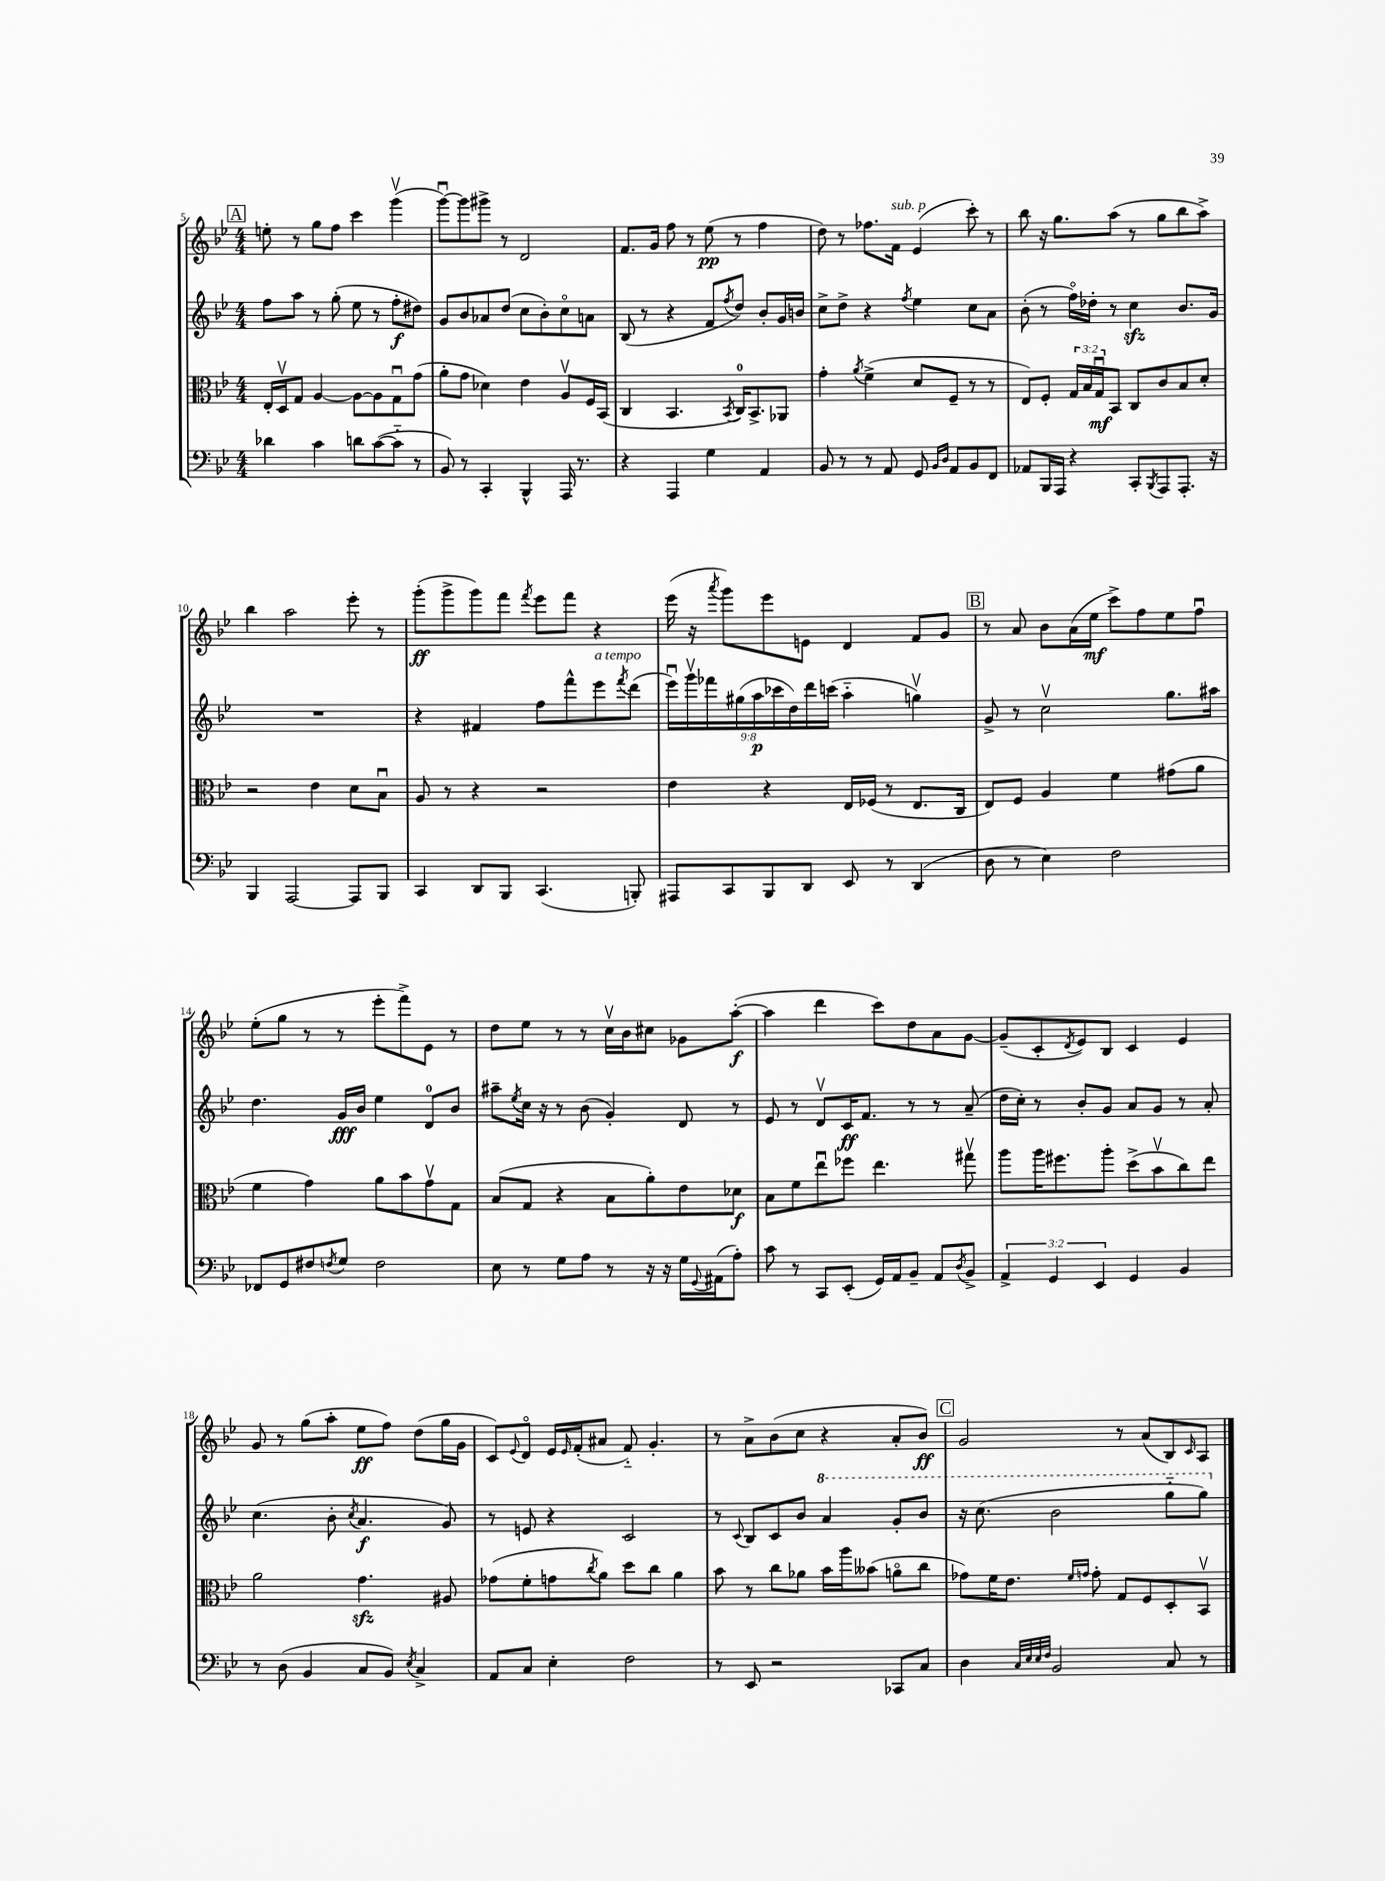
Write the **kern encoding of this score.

**kern	**kern	**kern	**kern
*staff4	*staff3	*staff2	*staff1
*clefF4	*clefC3	*clefG2	*clefG2
*k[b-e-]	*k[b-e-]	*k[b-e-]	*k[b-e-]
*M4/4	*M4/4	*M4/4	*M4/4
4d-\	16E-'/LL	8ff\L	8ee'\
.	16Dv/J	.	.
.	8G/J	8aa\J	8r
4c\	[4A/	8r	8gg\L
.	.	(8gg'\	8ff\J
8d\L	8A\_L	8ee-\	4ccc\
([8c\	8A\]	8r	.
8c'~\]J	8Gu\	8ff'\L	(4gggv\
8r	(8g\J	8dd#\J)	.
=	=	=	=
8BB-/)	8a'\L	8g/L	[8gggu\L)
8r	8g\J	8b-/	8ggg\]
4CC'/	4d-\)	8a-/	8ggg#^\J
.	.	(8dd/J	8r
4BBB-^^/	4e-\	8cc\L	2d/
.	.	8b-'\)	.
16AAA/	8Av/L	8cco\	.
8.r	.	.	.
.	16F/L	8a\J	.
.	(16BB-/JJ	.	.
=	=	=	=
4r	4C/	(8B-/	8.f/L
.	.	8r	.
.	.	.	16g/Jk
4AAA/	4.BB-/	4r	8ff\
.	.	.	8r
4G\	.	8f/L	(8ee-\
.	8qBB-/	8qff/	.
.	16C/LK)	8dd/J)	8r
.	8.BB-^/	.	.
4AA/	.	8b-'/L	4ff\
.	8AA-/J	16g/L	.
.	.	16b/JJ	.
=	=	=	=
8BB-/	4g'\	8cc^\L	8dd\)
8r	.	8dd^\J	8r
.	8qa/	.	.
8r	(4f^\	4r	8.ff-\L
8AA/	.	.	.
.	.	.	16f\Jk
.	.	8qff/	.
8GG/	8d/L	4ee-\	(4e-/
16qqBB-/LL	.	.	.
16qqD/JJ	.	.	.
8AA/L	8F~/J	.	.
8BB-/	8r	8cc\L	8ccc'\)
8FF/J	8r	8a\J	8r
=	=	=	=
8AA-/L	8E-/L)	(8b-'\	8bb-\
16BBB-/L	8F'/J	8r	16r
16AAA/JJ	.	.	8.gg\L
4r	24G/LL	16ffo\LL)	.
.	24B-/	.	.
.	.	16dd-'\JJ	.
.	24Gu/J	.	.
.	8BB-/J	8r	(8aa\J
8CC'/L	8C/L	4cc\	8r
8qBBB-/	.	.	.
8AAA/	8c/	.	8gg\L
8.AAA'/J	8B-/	8.b-/L	8bb-\
.	8d'/J	.	8aa^\J)
16r	.	16g/Jk	.
=	=	=	=
4BBB-/	2r	1r	4bb-\
[2AAA/	.	.	2aa\
.	4e-\	.	.
8AAA/]L	8d\L	.	8eee-'\
8BBB-/J	8B-u\J	.	8r
=	=	=	=
4CC/	8A/	4r	(8ggg'\L
.	8r	.	8ggg^\
8DD/L	4r	4f#/	8ggg\)
8BBB-/J	.	.	8fff\J
.	.	.	8qfff/
(4.CC/	2r	8ff\L	8eee-\L
.	.	8fff^^\	8fff\J
.	.	8eee-\	4r
.	.	8qfff/	.
8BBB'/)	.	(8ddd\J	.
=	=	=	=
8AAA#/L	4e-\	18eee-u\LL)	(16eee-\
.	.	18gggv\	.
.	.	.	16r
.	.	18fff-\	.
.	.	.	8qaaa/
8CC/	.	.	8ggg\L)
.	.	(18gg#\	.
.	.	18aa\	.
8BBB-/	4r	.	8eee-\
.	.	18ccc-\	.
.	.	18dd\)	.
8DD/J	.	.	8e\J
.	.	18ddd\	.
.	.	(18ccc\JJ	.
8EE-/	16E-/LL	4aa'~\	4d/
.	(16F-/JJ	.	.
8r	8r	.	.
(4DD/	8.E-/L	4ggv\)	8f/L
.	.	.	8g/J
.	16C/Jk	.	.
=	=	=	=
8D\	8E-/L)	8g^/	8r
8r	8F/J	8r	8a/
4E-\)	4A/	2ccv\	8b-\L
.	.	.	(16a\L
.	.	.	16ee-\JJ
2F\	4f\	.	8ccc^\L)
.	.	.	8ff\
.	(8g#\L	8.gg\L	8ee-\
.	8a\J	.	8ffu\J
.	.	16aa#\Jk	.
=	=	=	=
8FF-/L	4f\	4.dd\	(8ee-'\L
8GG/	.	.	8gg\J
8F#/	4g\)	.	8r
8qF/	.	.	.
8G/J	.	16g/LL	8r
.	.	16b-/JJ	.
2F\	8a\L	4ee-\	8eee-'\L
.	8b-\	.	8fff^\)
.	8gv\	8d/L	8e-\J
.	8G\J	8b-/J	8r
=	=	=	=
8E-\	(8B-/L	8aa#~\L	8dd\L
.	.	8qee-/	.
8r	8G/J	16cc\Jk	8ee-\J
.	.	16r	.
8G\L	4r	8r	8r
8A\J	.	(8b-\	8r
8r	8B-\L	4g'/)	16ccv\LL
.	.	.	16b-\J
16r	8a'\)	.	8cc#\J
16r	.	.	.
16G\LL	8e-\	8d/	8g-\L
8qqGG/	.	.	.
(16AA#\J	.	.	.
8A'\J)	8d-\J	8r	([8aa'\J
=	=	=	=
8c\	8B-\L	8e-/	4aa\]
8r	8f\	8r	.
8CC/L	8ee-u\	8dv/L	4ddd\
(8EE-'/J	8ff-\J	16c/K	.
.	.	8.f/J	.
16GG/LL)	4.ee-\	.	8ccc\L)
16AA/J	.	.	.
8BB-~/J	.	8r	8dd\
8AA/L	.	8r	8a\
8qD/	.	.	.
8BB-^/J	8gg#v\	(8a~/	[8g\J
=	=	=	=
6AA^/	8aa\L	16dd\LL	(8g~/]L
.	.	16cc'\JJ)	.
.	16aa\K	8r	8c'/
6GG/	.	.	.
.	8.ff#\	.	.
.	.	.	8qd/
.	.	8b-'/L	8e-/)
6EE-/	.	.	.
.	8aa'\J	8g/J	8B-/J
4GG/	(8dd^\L	8a/L	4c/
.	8b-v\	8g/J	.
4BB-/	8cc\)	8r	4e-/
.	8ee-\J	8a'/	.
=	=	=	=
8r	2a\	(4.cc\	8g/
(8D\	.	.	8r
4BB-/	.	.	(8gg\L
.	.	8b-'\	8aa'\J
.	.	8qcc/	.
8C/L	4.g\	4.a/	8ee-\L
8BB-/J)	.	.	8ff\J)
8qE-/	.	.	.
4C^/	.	.	(8dd\L
.	8A#/	8g/)	16gg\L
.	.	.	16g\JJ
=	=	=	=
8AA/L	(8g-\L	8r	8c/L)
.	.	.	8qqe-/
8C/J	8f'\	8e/	8do/J
4E-'\	8g\	4r	16e-/LL
.	.	.	16qqe-/
.	.	.	(16f'/J
.	8qcc/	.	.
.	8a\J)	.	8a#/J
2F\	8dd\L	2c/	8f'~/)
.	8cc\J	.	4.g'/
.	4a\	.	.
=	=	=	=
8r	8b-\	8r	8r
.	.	8qqc/	.
8EE-/	8r	8B-/L	8a^\L
2r	8cc\L	8c/	(8b-\
.	8a-\J	8b-/J	8cc\J
.	16b-\LL	4aa/	4r
.	16aa\J	.	.
.	(8b--\J	.	.
8CC-/L	8ao\L	8gg'/L	8a'/L
8C/J	8cc\J	8bb-/J	8b-/J)
=	=	=	=
4D\	8g-\L)	16r	2g/
.	.	(8.ccc\	.
.	16f\K	.	.
.	8.e-\J	.	.
32qqC/LLL	.	.	.
32qqE-/	.	.	.
32qqE-/	.	.	.
32qqF/JJJ	.	.	.
2BB-/	.	2bb-\	.
.	16qqf/LL	.	.
.	16qqg/JJ	.	.
.	8g'\	.	.
.	8G/L	.	8r
.	8F/	.	(8a/L
8C/	8D'/	8ggg'~\L	8B-/)
.	.	.	16qqc/
8r	8BB-v/J	8ggg\J)	8A/J
==	==	==	==
*-	*-	*-	*-
